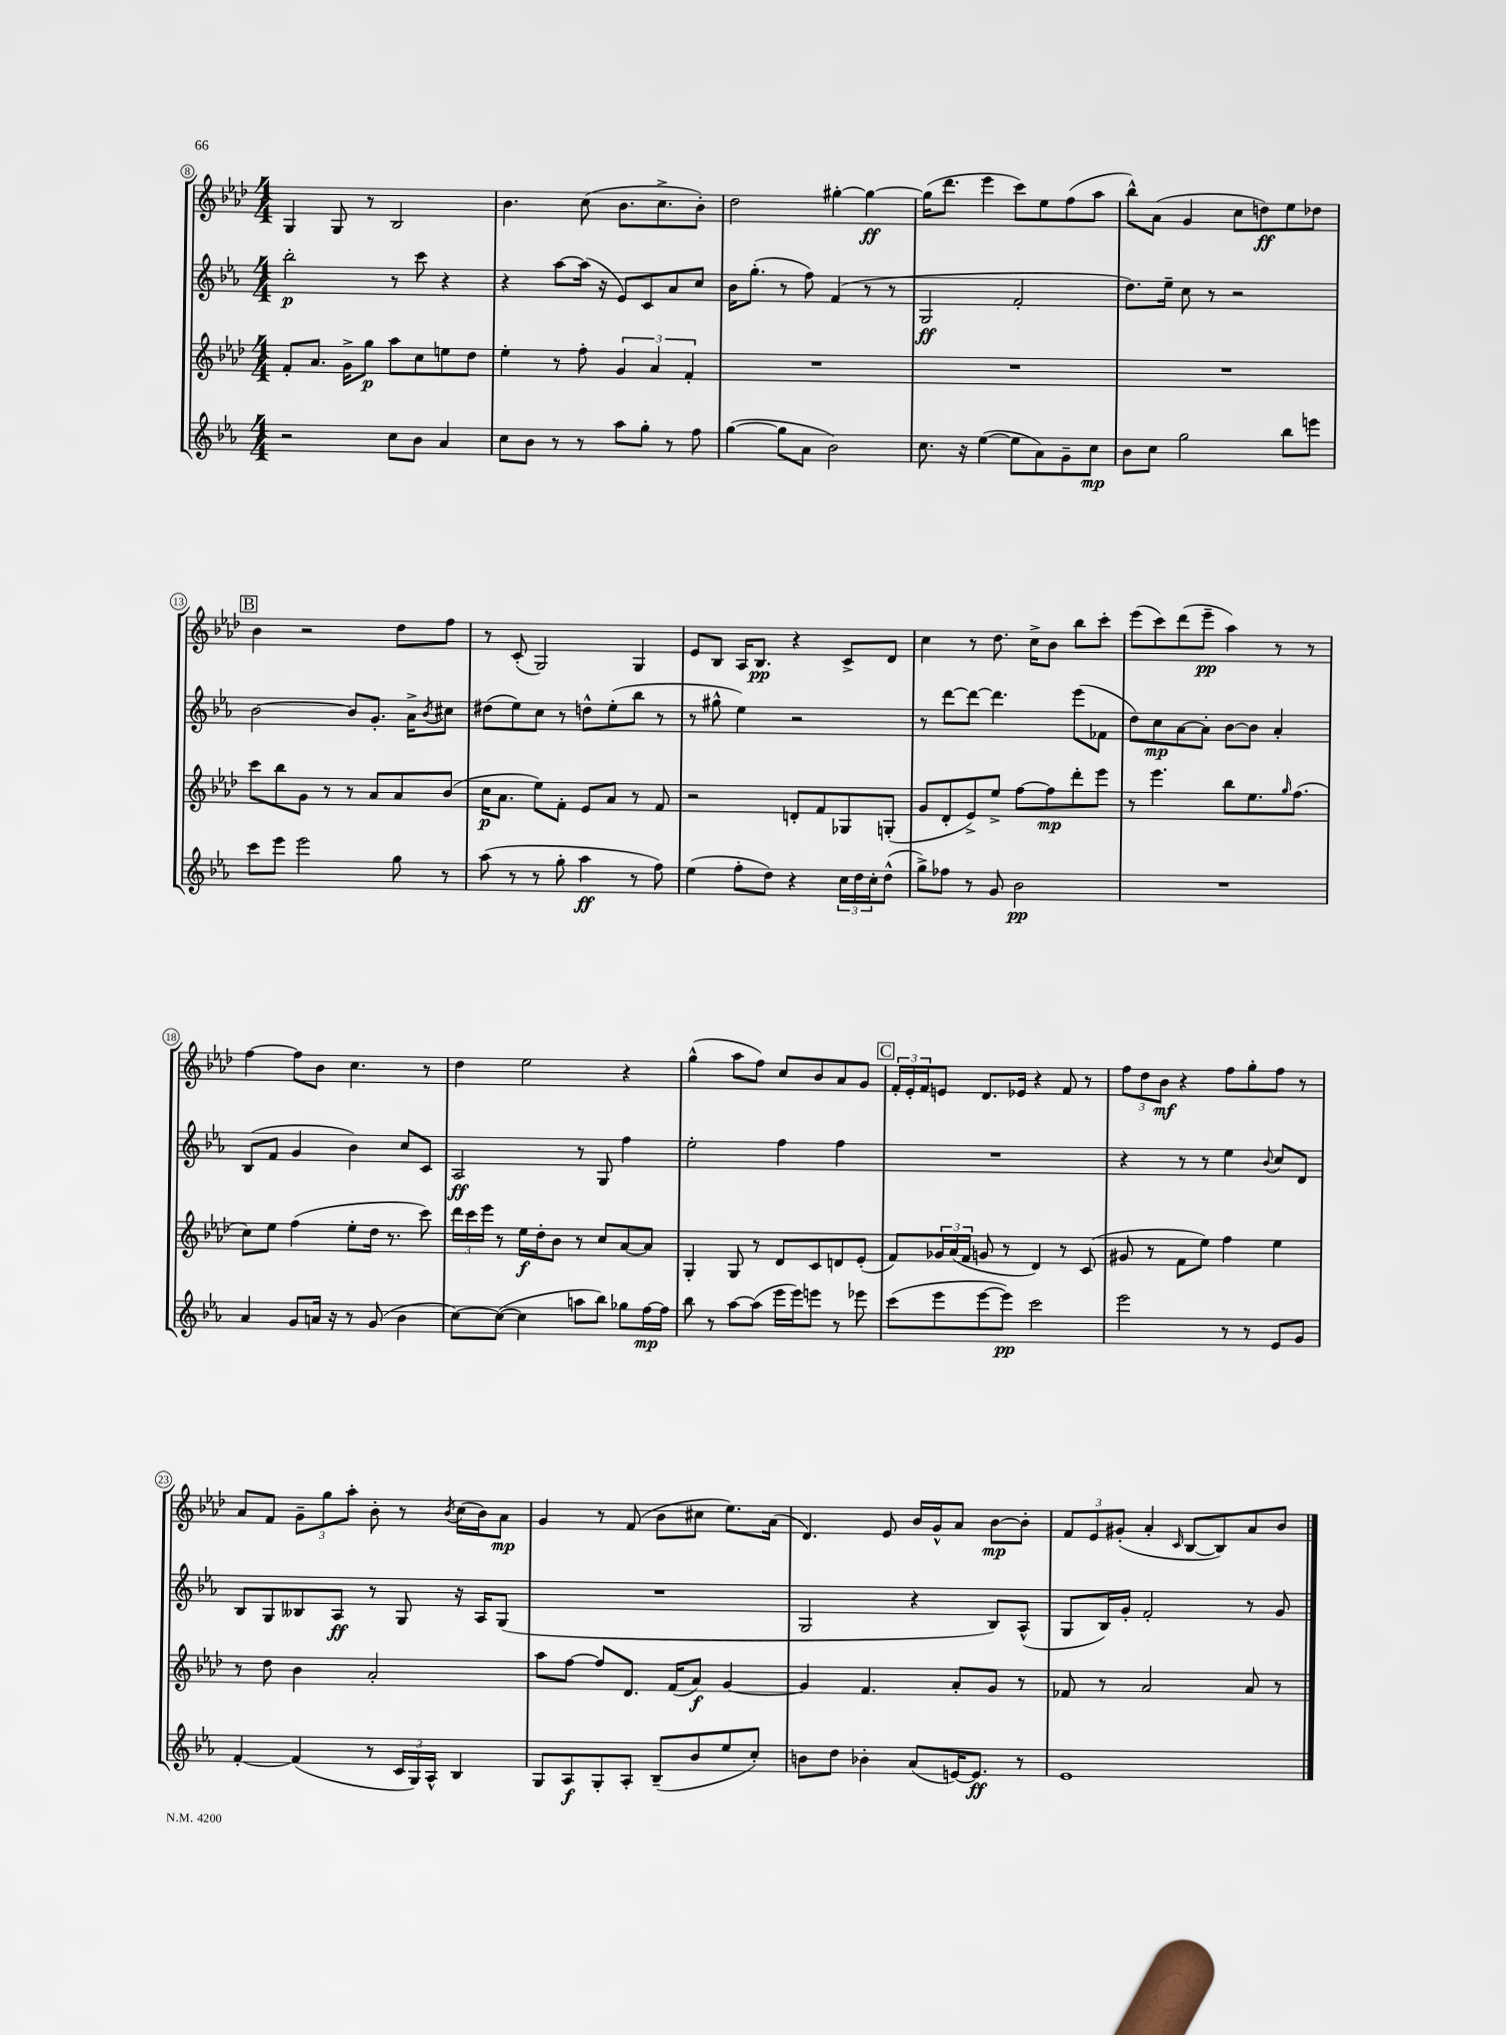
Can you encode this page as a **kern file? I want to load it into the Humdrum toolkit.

**kern	**kern	**kern	**kern
*staff4	*staff3	*staff2	*staff1
*clefG2	*clefG2	*clefG2	*clefG2
*k[b-e-a-]	*k[b-e-a-d-]	*k[b-e-a-]	*k[b-e-a-d-]
*M4/4	*M4/4	*M4/4	*M4/4
2r	8f'/L	2bb-'\	4G/
.	8.a-/J	.	.
.	.	.	8G/
.	16g^\LK	.	.
.	8gg\J	.	8r
8cc\L	8aa-\L	8r	2B-/
8b-\J	8cc\	8ccc\	.
4a-/	8ee\	4r	.
.	8dd-\J	.	.
=	=	=	=
8cc\L	4ee-'\	4r	4.b-\
8b-\J	.	.	.
8r	8r	[8aa-\L	.
8r	8ff'\	(16aa-\]Jk	(8cc\
.	.	16r	.
8aa-\L	6g/	8e-/L)	8.b-\L
8gg'\J	.	8c/	.
.	6a-/	.	.
.	.	.	8.cc^\
8r	.	8a-/	.
.	6f'/	.	.
8ff\	.	8cc/J	8b-'\J)
=	=	=	=
([4gg\	1r	16b-\LK	2dd-\
.	.	(8.gg'\J	.
8gg\]L	.	8r	.
8a-\J	.	8ff\)	.
2b-\)	.	(4f/	[4gg#'\
.	.	8r	4gg#\_
.	.	8r	.
=	=	=	=
8.cc\	1r	2G/	(16gg#\]LK
.	.	.	8.ddd-\J
16r	.	.	.
([4ee-\	.	.	4eee-\
8ee-\]L	.	2f'/	8ccc\L)
8a-\)	.	.	8ee-\
8g~\	.	.	(8ff\
8cc\J	.	.	8aa-\J
=	=	=	=
8b-\L	1r	8.dd\L)	8bb-^^\L)
8cc\J	.	.	(8a-\J
.	.	16ee-~\Jk	.
2gg\	.	8cc\	4g/
.	.	8r	.
.	.	2r	8cc\L
.	.	.	8dd\)
8bb-\L	.	.	8ee-\
8eee\J	.	.	8dd-\J
=	=	=	=
8ccc\L	8ccc\L	[2b-\	4b-\
8eee-\J	8bb-\	.	.
2eee-\	8g\J	.	2r
.	8r	.	.
.	8r	8b-/]L	.
.	8a-/L	8.g'/J	.
8gg\	8a-/	.	8dd-\L
.	.	16a-^\LK	.
.	.	8qb-/	.
8r	(8b-/J	8cc#\J	8ff\J
=	=	=	=
(8aa-\	16cc\LK	(8dd#\L	8r
.	8.a-\J	.	.
8r	.	8ee-\)	(8c'/
8r	8ee-\L)	8cc\J	2G/)
8gg'\	8f'\J	8r	.
4aa-\	8e-/L	8dd^^\L	.
.	8a-/J	(8ee-'\	.
8r	8r	8bb-\J	4G/
8ff\)	8f/	8r	.
=	=	=	=
(4ee-\	2r	8r	8e-/L
.	.	8gg#^^\	8B-/J
8ff'\L	.	4ee-\)	16A-/LK
.	.	.	8.B-/J
8dd\J)	.	.	.
4r	8d'/L	2r	4r
.	8f/	.	.
24cc\LL	8G-/	.	8c^/L
24dd\	.	.	.
24cc'\J	.	.	.
(8dd^^\J	(8G'/J	.	8d-/J
=	=	=	=
8gg^\L)	8g/L	8r	4cc\
8ff-\J	8d-'/	[8ddd\L	.
8r	8e-^/)	8ddd\_J	8r
8g/	8ee-^/J	4.ddd\]	8.dd-\
2b-\	[8ff\L	.	.
.	.	.	16cc^\LK
.	8ff\]	.	8b-\J
.	8ddd-'\	(8eee-\L	8bb-\L
.	8eee-\J	8f-\J	8ccc'\J
=	=	=	=
1r	8r	8dd\L)	(8eee-\L
.	4.eee-\	8cc\	8ccc\)
.	.	[8a-\	(8ddd-\
.	.	8a-'\]J	8eee-~\J
.	8bb-\L	[8b-\L	4aa-\)
.	8.ee-\	8b-\]J	.
.	.	4a-'/	8r
.	16qqgg/	.	.
.	(8.ff\J	.	.
.	.	.	8r
=	=	=	=
4a-/	8cc\L)	(8B-/L	[4ff\
.	8ee-\J	8f/J	.
8g/L	(4ff\	4g/	8ff\]L
16a/Jk	.	.	8b-\J
16r	.	.	.
8r	8ee-'\L	4b-\)	4.cc\
(8g/	16dd-\Jk	.	.
.	8.r	.	.
4b-\	.	8cc/L	.
.	8ccc\)	8c/J	8r
=	=	=	=
[8cc\L)	24ddd-\LL	2A-/	4dd-\
.	24ccc\	.	.
.	24eee-\JJ	.	.
(8cc\_J	8r	.	.
4cc\]	16ee-\LL	.	2ee-\
.	16dd-'\J	.	.
.	8b-\J	.	.
8aa\L	8r	8r	.
8bb-\J)	8cc/L	8G/	.
8gg-\L	[8a-/	4ff\	4r
[16ff\L	8a-/]J	.	.
16ff\]JJ	.	.	.
=	=	=	=
8bb-\	4G'/	2ee-'\	(4gg^^\
8r	.	.	.
[8aa-\L	8G/	.	8aa-\L
(8aa-\]J	8r	.	8ff\J)
16eee-\LL	8d-/L	4ff\	8cc/L
16eee-\J)	.	.	.
8eee\J	8c/	.	8b-/
8r	8d/	4ff\	8a-/
8eee-\	(8e-'/J	.	8g/J
=	=	=	=
(8ccc\L	8f/L)	1r	24f'/LL
.	.	.	24e-'/
.	.	.	24f/J
8eee-\	24g-/L	.	8e/J
.	(24a-/	.	.
.	24f/JJ	.	.
[8eee-\	8g/	.	8.d-/L
8eee-\]J)	8r	.	.
.	.	.	16e-/Jk
2ccc\	4d-/)	.	4r
.	8r	.	8f/
.	(8c/	.	8r
=	=	=	=
2eee-\	8g#/	4r	12ff\L
.	.	.	12dd-\
.	8r	.	.
.	.	.	12b-\J
.	8f\L	8r	4r
.	8ee-\J)	8r	.
8r	4ff\	4ee-\	8ff\L
8r	.	.	8gg'\
.	.	8qqb-/	.
8e-/L	4ee-\	8cc/L	8ff\J
8g/J	.	8d/J	8r
=	=	=	=
[4f'/	8r	8B-/L	8a-/L
.	8dd-\	8G/	8f/J
(4f/]	4b-\	8B--/	12g~\L
.	.	.	12gg\
.	.	8A-/J	.
.	.	.	12aa-'\J
8r	2a-'/	8r	8b-'\
24c/LL	.	8G/	8r
24G/)	.	.	.
24A-^^/JJ	.	.	.
.	.	.	8qb-/
4B-/	.	16r	(16cc\LL
.	.	16A-/LK	16b-\J)
.	.	(8G/J	8a-\J
=	=	=	=
8G/L	8aa-\L	1r	4g/
8A-/	[8ff\J	.	.
8G'/	8ff/]L	.	8r
8A-'/J	8.d-/J	.	(8f/
(8B-~/L	.	.	8b-\L
.	(16f/LK	.	.
8b-/	8a-/J)	.	8cc#\J
8ee-/	[4g/	.	8.ee-\L)
8cc'/J)	.	.	.
.	.	.	(16a-\Jk
=	=	=	=
8b\L	4g/]	2G/	4.d-/)
8dd\J	.	.	.
4b-'\	4.f/	.	.
.	.	.	8e-/
(8a-/L	.	4r	16b-/LL
.	.	.	16g^^/J
[16e/K)	8a-'/L	.	8a-/J
8.e/]J	.	.	.
.	8g/J	8B-/L)	[8b-\L
8r	8r	(8A-^^/J	8b-'\]J
=	=	=	=
1e-	8f-/	8G/L	12f/L
.	.	.	12e-/
.	8r	16B-/L)	.
.	.	.	(12g#'/J
.	.	16g'/JJ	.
.	2a-/	2f'/	4a-'/
.	.	.	16qqc/
.	.	.	[8B-/L
.	.	.	8B-/])
.	8a-/	8r	8a-/
.	8r	8g/	8b-/J
==	==	==	==
*-	*-	*-	*-
